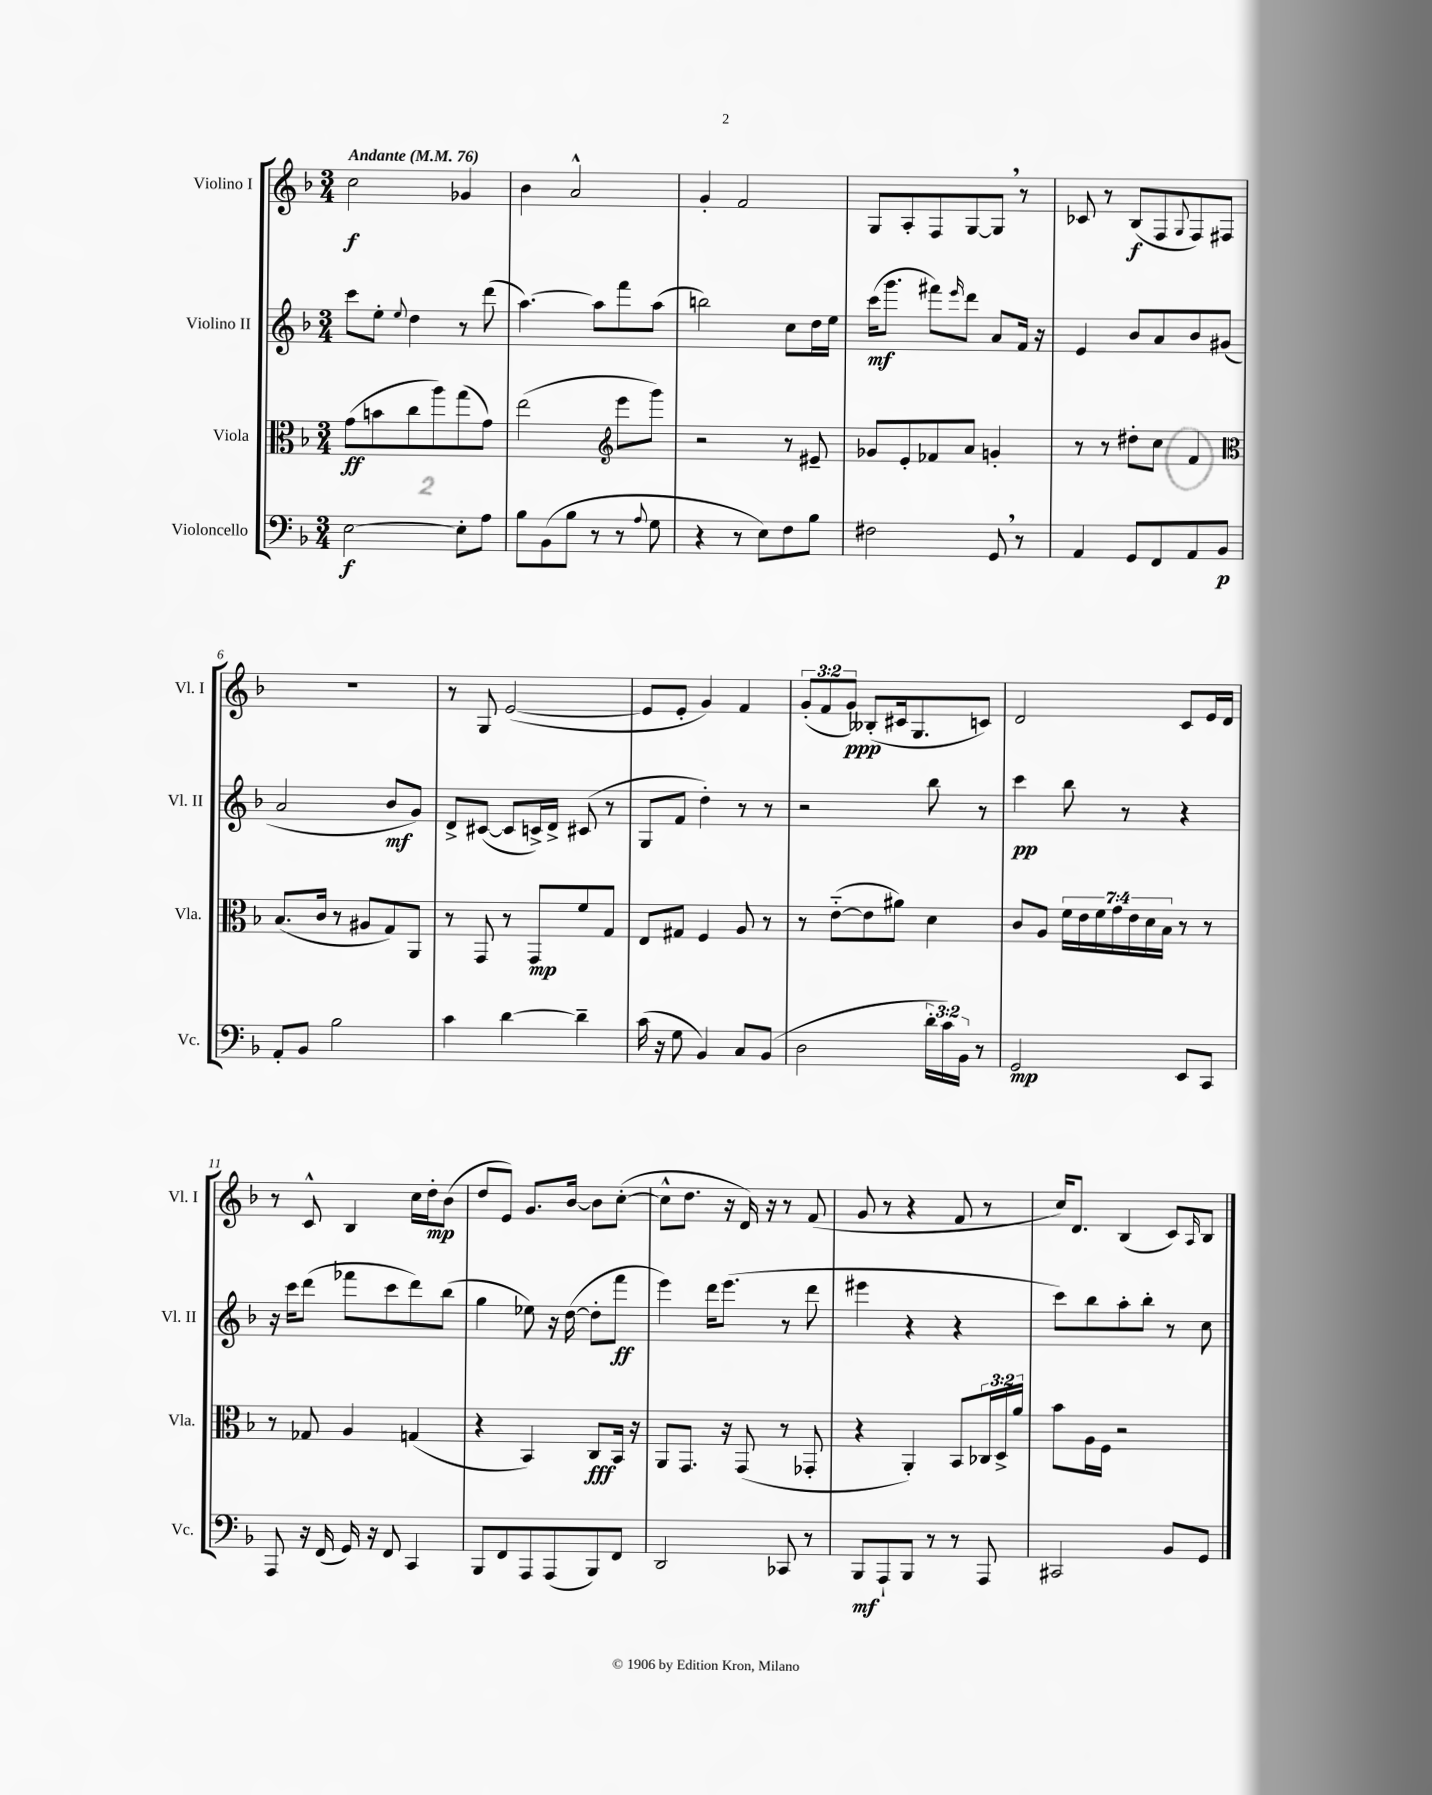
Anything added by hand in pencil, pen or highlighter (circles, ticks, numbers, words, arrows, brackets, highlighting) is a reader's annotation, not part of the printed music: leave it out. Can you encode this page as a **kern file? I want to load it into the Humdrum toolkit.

**kern	**kern	**kern	**kern
*staff4	*staff3	*staff2	*staff1
*clefF4	*clefC3	*clefG2	*clefG2
*k[b-]	*k[b-]	*k[b-]	*k[b-]
*M3/4	*M3/4	*M3/4	*M3/4
*MM76	*MM76	*MM76	*MM76
[2E	(8g	8ccc	2cc
.	8b	8ee'	.
.	.	8qqee	.
.	8cc	4dd	.
.	8aa)	.	.
8E']	(8gg	8r	4g-
8A	8g)	(8ddd	.
=	=	=	=
8B-	(2ee	[4.aa)	4b-
(8BB-	.	.	.
8B-	.	.	2a^^
8r	.	8aa]	.
*	*clefG2	*	*
8r	8eee	8fff	.
8qqA	.	.	.
8G	8ggg)	(8aa	.
=	=	=	=
4r	2r	2bb)	4g'
8r	.	.	2f
8E)	.	.	.
8F	8r	8cc	.
8B-	8e#~	16dd	.
.	.	16ee	.
=	=	=	=
2F#	8g-	(16ccc	8G
.	.	8.ggg	.
.	8e'	.	8A'
.	8f-	8fff#)	8F
.	.	16qqeee	.
.	8a	8ddd	[8G
8GG	4g'	8a	8G]
8r	.	16f	8r
.	.	16r	.
=	=	=	=
4AA	8r	4e	8c-
.	8r	.	8r
8GG	8dd#'	8b-	(8B-
8FF	8cc	8a	8F
.	.	.	8qqG
8AA	4f	8b-	8F)
8BB-	.	(8g#	8F#
=	=	=	=
*	*clefC3	*	*
8AA'	(8.B-	2a	2.r
8BB-	.	.	.
.	16c	.	.
2B-	8r	.	.
.	8A#	.	.
.	8G)	8b-	.
.	8AA	8g)	.
=	=	=	=
4c	8r	8d^	8r
.	8GG	([8c#	8G
[4d	8r	8c#]	([2e
.	8GG	16c^)	.
.	.	16d^	.
4d~]	8f	(8c#	.
.	8G	8r	.
=	=	=	=
(16c	8E	8G	8e]
16r	.	.	.
8G	8G#	8f	8e'
4BB-)	4F	4dd')	4g)
8C	8A	8r	4f
(8BB-	8r	8r	.
=	=	=	=
2D	8r	2r	(12g'
.	.	.	12f
.	([8e'~	.	.
.	.	.	12g)
.	8e]	.	(8B--'
.	8a#)	.	16c#
.	.	.	8.G
24d'	4d	8bb-	.
24c)	.	.	.
24BB-	.	.	.
8r	.	8r	8c)
=	=	=	=
2GG	8c	4ccc	2d
.	8A	.	.
.	28f	8bb-	.
.	28e	.	.
.	28f	.	.
.	28g	.	.
.	.	8r	.
.	28e	.	.
.	28d	.	.
.	28B-	.	.
8EE	8r	4r	8c
8CC	8r	.	16e
.	.	.	16d
=	=	=	=
8AAA	8r	16r	8r
.	.	16ccc	.
16r	8G-	(8ddd	8c^^
(16FF	.	.	.
16GG)	4A	8fff-	4B-
16r	.	.	.
8FF	.	8ccc	.
4CC	(4G	8ddd)	16cc
.	.	.	16dd'
.	.	(8bb-	(8b-
=	=	=	=
8BBB-	4r	4gg	8dd
8FF	.	.	8e)
8AAA	4BB-)	8ee-)	8.g
(8AAA	.	16r	.
.	.	([16dd	[16b-
8BBB-)	8C	8dd']	8b-]
8FF	16BB-	8fff	([8cc'
.	16r	.	.
=	=	=	=
2DD	8AA	4eee)	8cc^^]
.	8.GG	.	8.dd
.	.	16ddd	.
.	16r	(8.eee	16r
.	(8GG	.	16d)
.	.	.	16r
8CC-	8r	8r	8r
8r	8GG-'	8ddd	(8f
=	=	=	=
8BBB-	4r	4eee#	8g
8AAA`	.	.	8r
8BBB-	4AA')	4r	4r
8r	.	.	.
8r	8BB-	4r	8f
8AAA	24C-	.	8r
.	24D^	.	.
.	24a	.	.
=	=	=	=
2CC#	8b-	8ccc)	16cc)
.	.	.	8.d
.	16A	8bb-	.
.	16F	.	.
.	2r	8aa'	(4B-
.	.	8bb-'	.
8BB-	.	8r	8c)
.	.	.	16qqA
8GG	.	8cc	8B-
==	==	==	==
*-	*-	*-	*-
